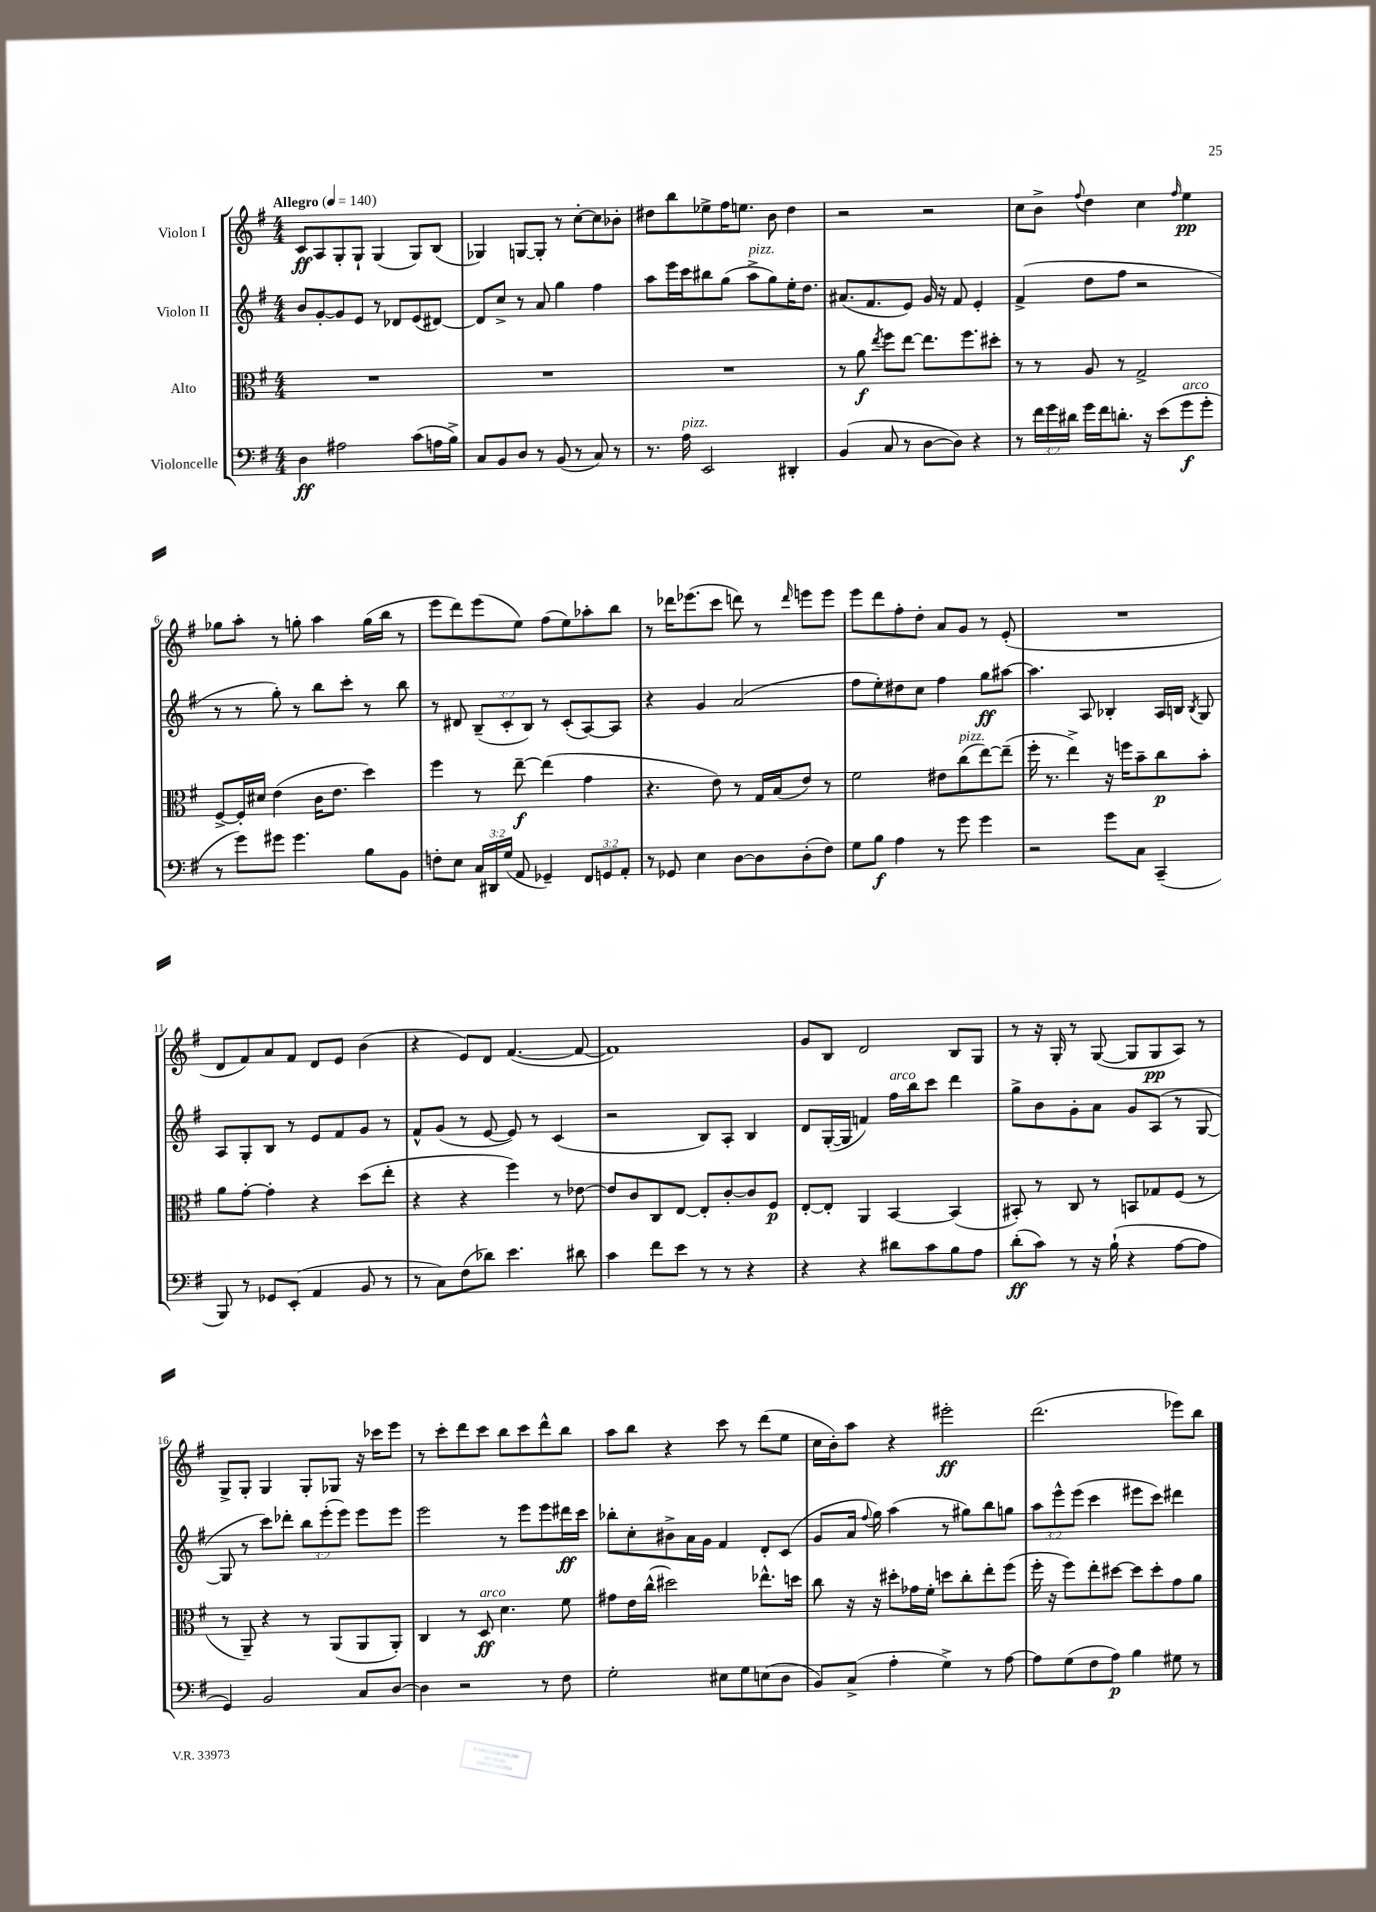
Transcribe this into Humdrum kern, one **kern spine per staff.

**kern	**dynam	**kern	**dynam	**kern	**dynam	**kern	**dynam
*part4	*part4	*part3	*part3	*part2	*part2	*part1	*part1
*staff4	*staff4	*staff3	*staff3	*staff2	*staff2	*staff1	*staff1
*I"Violoncelle	*	*I"Alto	*	*I"Violon II	*	*I"Violon I	*
*clefF4	*	*clefC3	*	*clefG2	*	*clefG2	*
*k[f#]	*	*k[f#]	*	*k[f#]	*	*k[f#]	*
*M4/4	*	*M4/4	*	*M4/4	*	*M4/4	*
*MM140	*	*MM140	*	*MM140	*	*MM140	*
=1	=1	=1	=1	=1	=1	=1	=1
!	!	!	!	!	!	!LO:TX:a:B:t=Allegro	!
4D\	ff	1r	.	8b/L	.	8c/L	ff
.	.	.	.	[8g'/	.	8A/	.
2A#X\	.	.	.	8g/]	.	8G'/	.
.	.	.	.	8e/J	.	8G`/J	.
.	.	.	.	8r	.	(4G/	.
.	.	.	.	8d-X/L	.	.	.
(8c\L	.	.	.	(8e/	.	8G/L)	.
16An\L	.	.	.	[8d#X/J)	.	(8B/J	.
16B^\JJ)	.	.	.	.	.	.	.
=2	=2	=2	=2	=2	=2	=2	=2
8C/L	.	1r	.	8d#/L]	.	4G-X/)	.
8BB/	.	.	.	8cc^/J	.	.	.
8D/J	.	.	.	8r	.	[8Gn/L	.
8r	.	.	.	8a/	.	8G'/J]	.
(8BB/	.	.	.	4gg\	.	8r	.
8r	.	.	.	.	.	[8cc'\L	.
8C/)	.	.	.	4ff#\	.	8cc\]	.
8r	.	.	.	.	.	8b-X'\J	.
=3	=3	=3	=3	=3	=3	=3	=3
8.r	.	1r	.	8aa\L	.	8dd#X\L	.
.	.	.	.	16eee\L	.	8bb\	.
!LO:TX:a:i:t=pizz.	!	!	!	!	!	!	!
16A\	.	.	.	16ccc\J	.	.	.
2EE/	.	.	.	8bb#X\	.	8ee-X^\	.
.	.	.	.	(8gg\J	.	16ff#\K	.
.	.	.	.	.	.	8.een\J	.
!	!	!	!	!LO:TX:a:i:t=pizz.	!	!	!
.	.	.	.	8aa^\L	.	.	.
.	.	.	.	8gg\)	.	8b\	.
4DD#X'/	.	.	.	16ee'\K	.	4dd#\	.
.	.	.	.	8.dd\J	.	.	.
=4	=4	=4	=4	=4	=4	=4	=4
(4BB/	.	8r	.	(8.a#X/L	.	2r	.
.	.	8a\	f	.	.	.	.
.	.	.	.	8.f#/	.	.	.
.	.	8qee/	.	.	.	.	.
8C/	.	8ff#\L	.	.	.	.	.
8r	.	[8ee\J	.	8e/J)	.	.	.
[8D\L	.	8.ee\L]	.	16g/	.	2r	.
.	.	.	.	16r	.	.	.
8D\J])	.	.	.	8f#/	.	.	.
.	.	8.ff#\	.	.	.	.	.
4r	.	.	.	4e'/	.	.	.
.	.	8dd#X'\J	.	.	.	.	.
=5	=5	=5	=5	=5	=5	=5	=5
8r	.	8r	.	(4f#^/	.	8cc\L	.
24f#\LL	.	8r	.	.	.	8b^\J	.
24g\	.	.	.	.	.	.	.
24d#X\JJ	.	.	.	.	.	.	.
.	.	.	.	.	.	8qqff#/	.
16g\LL	.	8A/	.	8dd\L	.	4dd\	.
16f#\J	.	.	.	.	.	.	.
8.dn'\J	.	8r	.	8ff#\J	.	.	.
.	.	2G^/	.	2r	.	4cc\	.
16r	.	.	.	.	.	.	.
(8e\L	.	.	.	.	.	.	.
.	.	.	.	.	.	16qqff#/	.
!LO:TX:a:i:t=arco	!	!	!	!	!	!	!
8g\	f	.	.	.	.	4ee\	pp
8g'\J	.	.	.	.	.	.	.
!!LO:LB:g=z
=6	=6	=6	=6	=6	=6	=6	=6
8r	.	[8F#^/L	.	8r	.	8gg-X\L	.
8g\L)	.	16F#'/L]	.	8r	.	8aa'\J	.
.	.	16d#X/JJ	.	.	.	.	.
8g#X\J	.	(4e\	.	8gg'\)	.	8r	.
4.g#\	.	.	.	8r	.	8ggn'\	.
.	.	16c\KL	.	8bb\L	.	4aa\	.
.	.	8.e\J	.	.	.	.	.
.	.	.	.	8ccc'\J	.	.	.
8B\L	.	4dd\)	.	8r	.	(16gg\LL	.
.	.	.	.	.	.	16bb\JJ	.
8BB\J	.	.	.	8bb\	.	8r	.
=7	=7	=7	=7	=7	=7	=7	=7
8Fn'\L	.	4ff#\	.	8r	.	8eee\L	.
8E\J	.	.	.	8d#X/	.	8ddd\)	.
24C/LL	.	8r	.	(12B~/L	.	(8eee\	.
24DD#X/	.	.	.	.	.	.	.
(24G/JJ	.	.	.	12c'/	.	.	.
8AA/	.	[8ee~\	f	.	.	8ee\J)	.
.	.	.	.	12B/J)	.	.	.
4GG-X~/)	.	(4ee\]	.	8r	.	(8ff#\L	.
.	.	.	.	(8c'/L	.	8ee\)	.
12FF#/L	.	4g\	.	[8A/)	.	8aa-X'\	.
12GGn/	.	.	.	.	.	.	.
.	.	.	.	8A/J]	.	8bb\J	.
12AA'/J	.	.	.	.	.	.	.
=8	=8	=8	=8	=8	=8	=8	=8
8r	.	4.r	.	4r	.	8r	.
8GG-X/	.	.	.	.	.	16ddd-X\KL	.
.	.	.	.	.	.	(8.eee-X\	.
4E\	.	.	.	4g/	.	.	.
.	.	8e\)	.	.	.	8ccc\J	.
[8D\L	.	8r	.	(2a/	.	8dddn\)	.
8D\]	.	16G/LL	.	.	.	8r	.
.	.	(16B/J	.	.	.	.	.
.	.	.	.	.	.	16qqddd/	.
(8D'\	.	8e/J)	.	.	.	8eeen\L	.
8F#\J)	.	8r	.	.	.	8eee\J	.
=9	=9	=9	=9	=9	=9	=9	=9
8G\L	.	2f#\	.	8ff#\L	.	8eee\L	.
8B\J	f	.	.	8ee'\)	.	8ddd\	.
4A\	.	.	.	8dd#X\	.	8ff#'\	.
.	.	.	.	8cc\J	.	8dd'\J	.
8r	.	8e#X\L	.	4ff#\	.	8a/L	.
!	!	!LO:TX:a:i:t=pizz.	!	!	!	!	!
8g\	.	(8cc\	.	.	.	8g/J	.
4g\	.	[8ee\)	.	8gg\L	ff	8r	.
.	.	(8ee~\J]	.	[8aa#X\J	.	(8e'/	.
=10	=10	=10	=10	=10	=10	=10	=10
2r	.	16ff#'\	.	4.aa#\]	.	1r	.
.	.	8.r	.	.	.	.	.
.	.	4ee^\)	.	.	.	.	.
.	.	.	.	8A/	.	.	.
8g\L	.	16r	.	4B-X'/	.	.	.
.	.	16ffn\KL	.	.	.	.	.
8C\J	.	8b~\	.	.	.	.	.
(4CC~/	.	8cc\	p	16A/LL	.	.	.
.	.	.	.	16Bn/JJ	.	.	.
.	.	.	.	8qB/	.	.	.
.	.	8b'\J	.	8G/	.	.	.
!!LO:LB:g=z
=11	=11	=11	=11	=11	=11	=11	=11
8BBB/)	.	8a\L	.	8A/L	.	8d/L	.
8r	.	[8g'\J	.	8G'/	.	8f#/)	.
8GG-X/L	.	4g'\]	.	8B/J	.	8a/	.
(8EE'/J	.	.	.	8r	.	8f#/J	.
4AA/	.	4r	.	8e/L	.	8d/L	.
.	.	.	.	8f#/	.	8e/J	.
8BB/	.	(8dd\L	.	8g/J	.	(4b\	.
8r	.	8ee'\J	.	8r	.	.	.
=12	=12	=12	=12	=12	=12	=12	=12
8r	.	4r	.	8f#^^/L	.	4r	.
8C\L)	.	.	.	(8g/J	.	.	.
(8F#\	.	4r	.	8r	.	8e/L)	.
8d-X\J)	.	.	.	[8e/	.	8d/J	.
4.e\	.	4ff#\)	.	8e/])	.	([4.f#/	.
.	.	.	.	8r	.	.	.
.	.	8r	.	(4c/	.	.	.
8d#X\	.	[8e-X\	.	.	.	8f#/_	.
=13	=13	=13	=13	=13	=13	=13	=13
4c\	.	8e-/L]	.	2r	.	1f#])	.
.	.	8c/	.	.	.	.	.
8f#\L	.	8C/	.	.	.	.	.
8e\J	.	[8E/J	.	.	.	.	.
8r	.	8E'/L]	.	8B/L)	.	.	.
8r	.	[8c'/	.	8A'/J	.	.	.
4r	.	8c/]	.	4B/	.	.	.
.	.	8F#/J	p	.	.	.	.
=14	=14	=14	=14	=14	=14	=14	=14
4r	.	[8E'/L	.	8d/L	.	8g/L	.
.	.	8E'/J]	.	([16G'/L	.	8B/J	.
.	.	.	.	16G/JJ]	.	.	.
4r	.	4AA/	.	4fn/)	.	2d/	.
!	!	!	!	!LO:TX:a:i:t=arco	!	!	!
8d#X\L	.	[4BB/	.	16ff#\LL	.	.	.
.	.	.	.	16bb\J	.	.	.
8c\	.	.	.	8ccc\J	.	.	.
8B\	.	(4BB/]	.	4ddd\	.	8B/L	.
8A\J	.	.	.	.	.	8G/J	.
=15	=15	=15	=15	=15	=15	=15	=15
(8d'\L	ff	8BB#X'/)	.	8gg^\L	.	8r	.
8c\J)	.	8r	.	8b\	.	16r	.
.	.	.	.	.	.	16G'/	.
8r	.	8C/	.	8g'\	.	8r	.
16r	.	8r	.	8a\J	.	([8G/	.
(16B`\	.	.	.	.	.	.	.
4r	.	8BBn/L	.	8g/L	.	8G/L]	.
.	.	8G-X/	.	(8A/J	.	8G/	pp
[8A\L	.	(8F#/J	.	8r	.	8A/J)	.
8A\J]	.	8r	.	[8G/	.	8r	.
!!LO:LB:g=z
=16	=16	=16	=16	=16	=16	=16	=16
4GG/)	.	8r	.	8G/]	.	8G^/L	.
.	.	8AA~/)	.	8r	.	8G'/J	.
2BB/	.	4r	.	8ccc\L)	.	4G/	.
.	.	.	.	8ddd-X'\J	.	.	.
.	.	8r	.	12bb\L	.	8G'/L	.
.	.	.	.	(12eee'\	.	.	.
.	.	(8AA/L	.	.	.	8G-X/J	.
.	.	.	.	12eee\J)	.	.	.
8C/L	.	8AA/	.	8eee\L	.	16r	.
.	.	.	.	.	.	16ccc-X\KL	.
[8D/J	.	8AA'/J)	.	8eee\J	.	8eee\J	.
=17	=17	=17	=17	=17	=17	=17	=17
4D\]	.	4C/	.	2eee\	.	8r	.
.	.	.	.	.	.	8ccc'\L	.
2r	.	8r	.	.	.	8ddd\	.
!	!	!LO:TX:a:i:t=arco	!	!	!	!	!
.	.	8D/	ff	.	.	8ccc\J	.
.	.	4.d\	.	8r	.	8bb\L	.
.	.	.	.	8eee\L	.	8ccc\	.
8r	.	.	.	8eee\	.	8ddd^^\	.
8F#\	.	8f#\	.	16ddd#X\L	ff	8bb\J	.
.	.	.	.	16ccc\JJ	.	.	.
=18	=18	=18	=18	=18	=18	=18	=18
2G'\	.	8g#X\L	.	8bb-X'\L	.	8aa\L	.
.	.	16e\L	.	8cc'\	.	8bb\J	.
.	.	(16cc^^\JJ	.	.	.	.	.
.	.	2dd#X\)	.	8b#X^\	.	4r	.
.	.	.	.	16a\L	.	.	.
.	.	.	.	16g\JJ	.	.	.
8E#X\L	.	.	.	4f#/	.	8ccc\	.
8G\	.	.	.	.	.	8r	.
(8En\	.	8.ee-X^^\L	.	8d'/L	.	(8ddd\L	.
8D\J	.	.	.	(8c/J	.	8ee\J	.
.	.	16ddn\Jk	.	.	.	.	.
=19	=19	=19	=19	=19	=19	=19	=19
8BB/L)	.	8cc\	.	8g/L	.	16cc\LL	.
.	.	.	.	.	.	16b'\J)	.
(8C^/J	.	16r	.	16a/Jk	.	8aa\J	.
.	.	.	.	8qqff#/	.	.	.
.	.	16r	.	16gg\)	.	.	.
4A'\	.	8dd#X'\L	.	(4aa\	.	4r	.
.	.	16g-X\L	.	.	.	.	.
.	.	16f#'\JJ	.	.	.	.	.
4G^\)	.	8ddn\L	.	8r	.	2eee#X'\	ff
.	.	8cc'\	.	8gg#X\L)	.	.	.
8r	.	8ee'\	.	8bb\	.	.	.
[8A\	.	(8ff#\J	.	8ggn\J	.	.	.
=20	=20	=20	=20	=20	=20	=20	=20
8A\L]	.	16ff#'\	.	12aa\L	.	(2.ddd\	.
.	.	16r	.	.	.	.	.
.	.	.	.	12eee^^\	.	.	.
(8G\	.	8ff#\L)	.	.	.	.	.
.	.	.	.	(12eee\J	.	.	.
8F#\	.	8ee'\	.	4ccc\	.	.	.
8A\J)	p	[8dd#X\J	.	.	.	.	.
4B\	.	8dd#\L]	.	8eee#X\L	.	.	.
.	.	8dd#'\	.	8ccc\J)	.	.	.
8G#X\	.	8g\	.	4ddd#X\	.	8eee-X\L)	.
8r	.	8a\J	.	.	.	8bb\J	.
==	==	==	==	==	==	==	==
*-	*-	*-	*-	*-	*-	*-	*-
